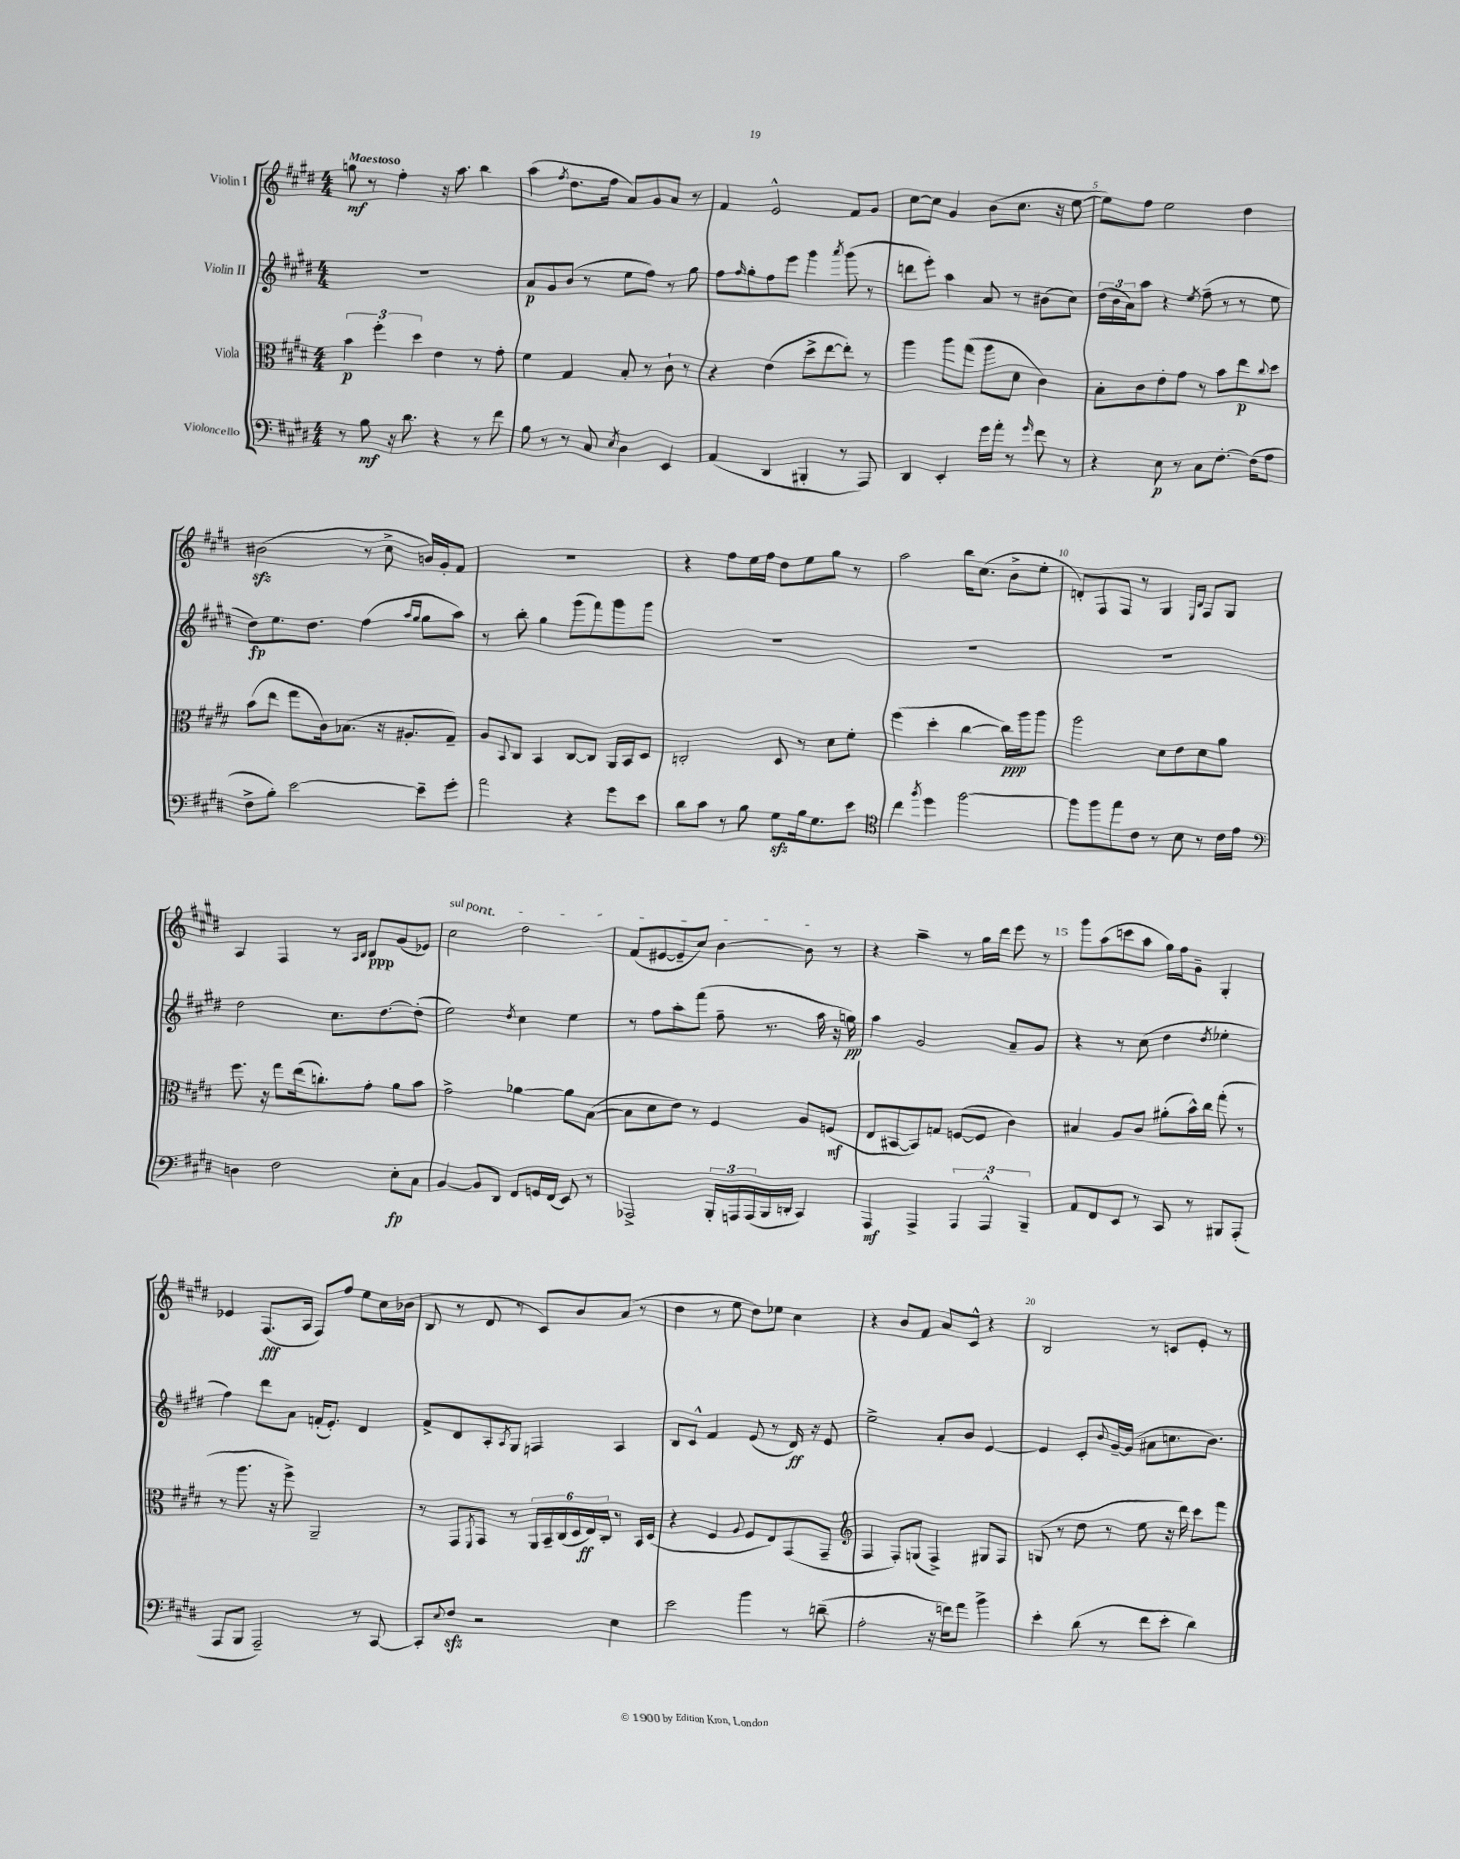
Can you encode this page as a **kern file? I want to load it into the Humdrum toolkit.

**kern	**kern	**kern	**kern
*staff4	*staff3	*staff2	*staff1
*clefF4	*clefC3	*clefG2	*clefG2
*k[f#c#g#d#]	*k[f#c#g#d#]	*k[f#c#g#d#]	*k[f#c#g#d#]
*M4/4	*M4/4	*M4/4	*M4/4
8r	6b\	1r	8gg\
8B\	.	.	8r
.	6ff#'\	.	.
16r	.	.	4ff#'\
8.d#\	.	.	.
.	6dd#\	.	.
4r	4e\	.	16r
.	.	.	8.aa\
8r	8r	.	4bb\
8f#\	8g#'\	.	.
=	=	=	=
8B\	4f#\	8a/L	(4aa\
8r	.	8g#/	.
.	.	.	8qff#/
8r	4G#/	(8b/J	8.dd#\L
8C#/	.	8r	.
.	.	.	16ff#\Jk
8qE/	.	.	.
4D#\	8B'/	8ee\L	8a/L)
.	8r	8ff#\J)	8g#/
4EE/	8c#`\	8r	8a/J
.	8r	8gg#\	8r
=	=	=	=
(4AA/	4r	8ff#\L	4f#/
.	.	16qqff#/	.
.	.	8gg#'\	.
4DD#/	(4e\	8ff#\	2e^^/
.	.	8eee\J	.
4BBB#'/	8dd#^\L	4ggg#\	.
.	[8ee\	.	.
.	.	8qaaa/	.
8r	8ee'\]J)	(8ggg#\	8f#/L
8AAA/)	8r	8r	8g#/J
=	=	=	=
4DD#/	4aa\	8ddd\L	[8cc#\L
.	.	8eee'\J)	8cc#\]J
4EE'/	8aa\L	4aa\	4g#/
.	(8gg#\J	.	.
16g#\LL	8aa\L	8a/	(8b\L
16a'\JJ	.	.	.
8r	8d#\J	8r	8.cc#\J
16qqg#/	.	.	.
8f#\	4c#\)	(8b#\L	.
.	.	.	16r
8r	.	8cc#\J)	[8ee\
=	=	=	=
4r	8B'\L	(24dd#\LL	8ee\]L)
.	.	24b\	.
.	.	24a\J)	.
.	8c#\	8aa\J	8ff#\J
8E\	8e'\	4r	2ee\
8r	8g#\J	.	.
.	.	8qee/	.
8C#\L	8r	(8ff#~\	.
[8.F#'\J	8b\L	8r	.
.	8ee\	8r	4dd#\
(16F#\]LK	.	.	.
.	8qqcc#/	.	.
8A\J	8dd#\J	8ee\	.
=	=	=	=
8F#^\L	(8b\L	8dd#\L)	(2b#\
8B'\J)	8ee\J	8.ee\	.
[2e\	8gg#\L	.	.
.	.	8.dd#\J	.
.	16c#\k)	.	.
.	(8.B-\J	.	.
.	.	(4ff#\	8r
.	16r	.	8cc#^\
.	8.A#'/L	.	.
.	.	16qqaa/LL	.
.	.	16qqgg#/JJ	.
8e~\]L	.	8gg#\L	16b/LL)
.	.	.	16g#'/J
8g#'\J	8G#~/J)	8aa\J)	8f#/J
=	=	=	=
2a\	8A/L	8r	1r
.	8qqBB/	.	.
.	8C#/J	8bb'\	.
.	4BB/	4gg#\	.
4r	[8C#/L	(8ggg#\L	.
.	8C#/]J	8fff#\)	.
8g#\L	16AA/LL	8ggg#\	.
.	16BB/J	.	.
8e\J	8D#/J	8ggg#\J	.
=	=	=	=
8d#\L	2C'/	1r	4r
8c#\J	.	.	.
8r	.	.	8ff#\L
8B\	.	.	16ee\L
.	.	.	16ff#\JJ
8G#\L	8D#/	.	8dd#\L
16B\k	8r	.	8ee\
8.G#\	.	.	.
.	8d#\L	.	8gg#\J
8e\J	8f#'\J	.	8r
=	=	=	=
*clefC4	*	*	*
4cc#\	(4ff#\	1r	2aa\
8qff#/	.	.	.
4dd#\	4dd#'\	.	.
[2ff#\	[4cc#\	.	16bb\LK
.	.	.	(8.cc#\J
.	16cc#\]LL)	.	8b^\L
.	16aa\J	.	.
.	8aa\J	.	8ee'\J
=	=	=	=
8ff#\]L	2aa\	1r	8d'/L)
8ff#\	.	.	8F#/
8ee\	.	.	8F#/J
8c#\J	.	.	8r
8r	8d#\L	.	4G#/
8B\	8e\	.	.
.	.	.	16qqE/LL
.	.	.	16qqB/JJ
8r	8d#\	.	8F#/L
16c#\LL	8a\J	.	8G#/J
16e\JJ	.	.	.
=	=	=	=
*clefF4	*	*	*
4D\	8.ff#\	2dd#\	4A/
.	16r	.	.
2F#\	8gg#\L	.	4F#/
.	(16ee\k	.	.
.	8.cc'\)	.	.
.	.	8.cc#\L	8r
.	.	.	16qqA/LL
.	.	.	16qqB/JJ
.	8g#'\J	.	8B/L
.	.	[8.dd#\	.
8E'\L	8a\L	.	(8g#/
8C#\J	8b\J	(8dd#'\]J	8e-/J)
=	=	=	=
[4BB/	2g#^\	2ee\)	2cc#\
8BB/]L	.	.	.
8DD#/J	.	.	.
.	.	8qdd#/	.
8FF#/L	[4a-\	4cc#\	2dd#\
16GG/L	.	.	.
(16FF#/JJ	.	.	.
8EE/)	8a-\]L	4ee\	.
8r	([8B\J	.	.
=	=	=	=
2AAA-^/	8B\]L	8r	(8f#/L
.	8d#\	8ff#\L	[8e#/
.	8e\J)	8aa'\	8e#~/]
.	8r	(8fff#\J	8cc#/J)
24BBB'/LL	4F#/	8ff#~\	[4b\
24AAA/	.	.	.
(24AAA/	.	.	.
16BBB/	.	8.r	.
16DD'/JJ	.	.	.
4CC#/)	8A/L	.	8b\]
.	.	16aa\	.
.	(8F/J	16r	8r
.	.	16gg\)	.
=	=	=	=
4AAA/	8E/L	4aa\	4r
.	[8BB#/	.	.
4AAA^/	8BB#/])	2g#/	4aa~\
.	8G/J	.	.
6AAA/	([8F/L	.	8r
.	8F/]J	.	16gg#\LL
6AAA^^/	.	.	.
.	.	.	16ddd#\JJ
.	4c#\)	8a~/L	8eee\
6BBB~/	.	.	.
.	.	8g#/J	8r
=	=	=	=
8AA/L	4B#/	4r	8ggg#\L
8FF#/	.	.	(8aa\
8EE/J	8A/L	8r	8ccc\
8r	8c#/J	(8cc#\	8aa\J
8CC#/	(8a#'\L	4dd#\	16gg#\LL)
.	.	.	16ff#\J
8r	16b^^\L)	.	8g#~\J
.	16cc#\JJ	.	.
.	.	8qdd#/	.
8BBB#/L	(8gg#'\	4ee-'\	4G#'/
(8AAA'/J	8r	.	.
=	=	=	=
8AAA/L	8r	4ff#\)	4e-/
8BBB/J	8.aa\	.	.
2AAA~/)	.	8ddd#\L	(8.F#/L
.	16r	.	.
.	8ff#^\)	8a\J	.
.	.	.	16A/Jk
.	2AA~/	(16f'/LK	8F#/L)
.	.	8.e'/J)	.
.	.	.	8ff#/J
8r	.	4d#/	8ee\L
[8CC#/	.	.	16cc#\L
.	.	.	(16b-\JJ
=	=	=	=
8CC#'/]L	8r	8f#^/L	8B/
8qqE/	.	.	.
8F#/J	8GG#/L	8d#/	8r
.	8qFF#/	.	.
2r	8GG#/J	8A'/	8d#/
.	.	8qA/	.
.	8r	8G#/J	8r
.	24AA/LL	4F/	8c#/L)
.	24BB~/	.	.
.	(24C#/	.	.
.	24D#/	.	8b/
.	24E/)	.	.
.	24C#'/JJ	.	.
4E\	8r	4A/	(8a/J
.	16BB/LL	.	8r
.	(16D#/JJ	.	.
=	=	=	=
2e\	4r	8B/L	4dd#\
.	.	8c#^^/J	.
.	4F#/	4f#/	8r
.	.	.	8ee\
.	8qqA/	.	.
4b\	8F#/L	(8e/	8dd#\L)
.	8E/)	8r	8ee-\J
8r	(8GG#/	16d#/)	4cc#\
.	.	16r	.
(8d~\	8GG#~/J	8e/	.
=	=	=	=
*	*clefG2	*	*
2A'\	4F#/	2ee^\	4r
.	8F#'/L)	.	8b/L
.	(8G/J	.	8f#/J
16r	4F#^/)	8a'/L	8a/L
16f\LK)	.	.	.
8a\J	.	8b/J	8c#^^/J
4b^\	8G#/L	[4e/	4r
.	8F#/J	.	.
=	=	=	=
4e'\	(8G/	4e/]	2B/
.	8r	.	.
(8d#\	8dd#\	8c#'/L	.
.	.	8qqb/	.
8r	8r	[16g#~/L	.
.	.	(16g#/]JJ	.
8f#\L	8ee\	8a#\L	8r
8e'\J	16r	8.cc\	8c/L
.	16ddd#\)	.	.
4d#\)	8ccc#\L	.	8e'/J
.	.	8.b\J)	.
.	8fff#\J	.	8r
==	==	==	==
*-	*-	*-	*-
